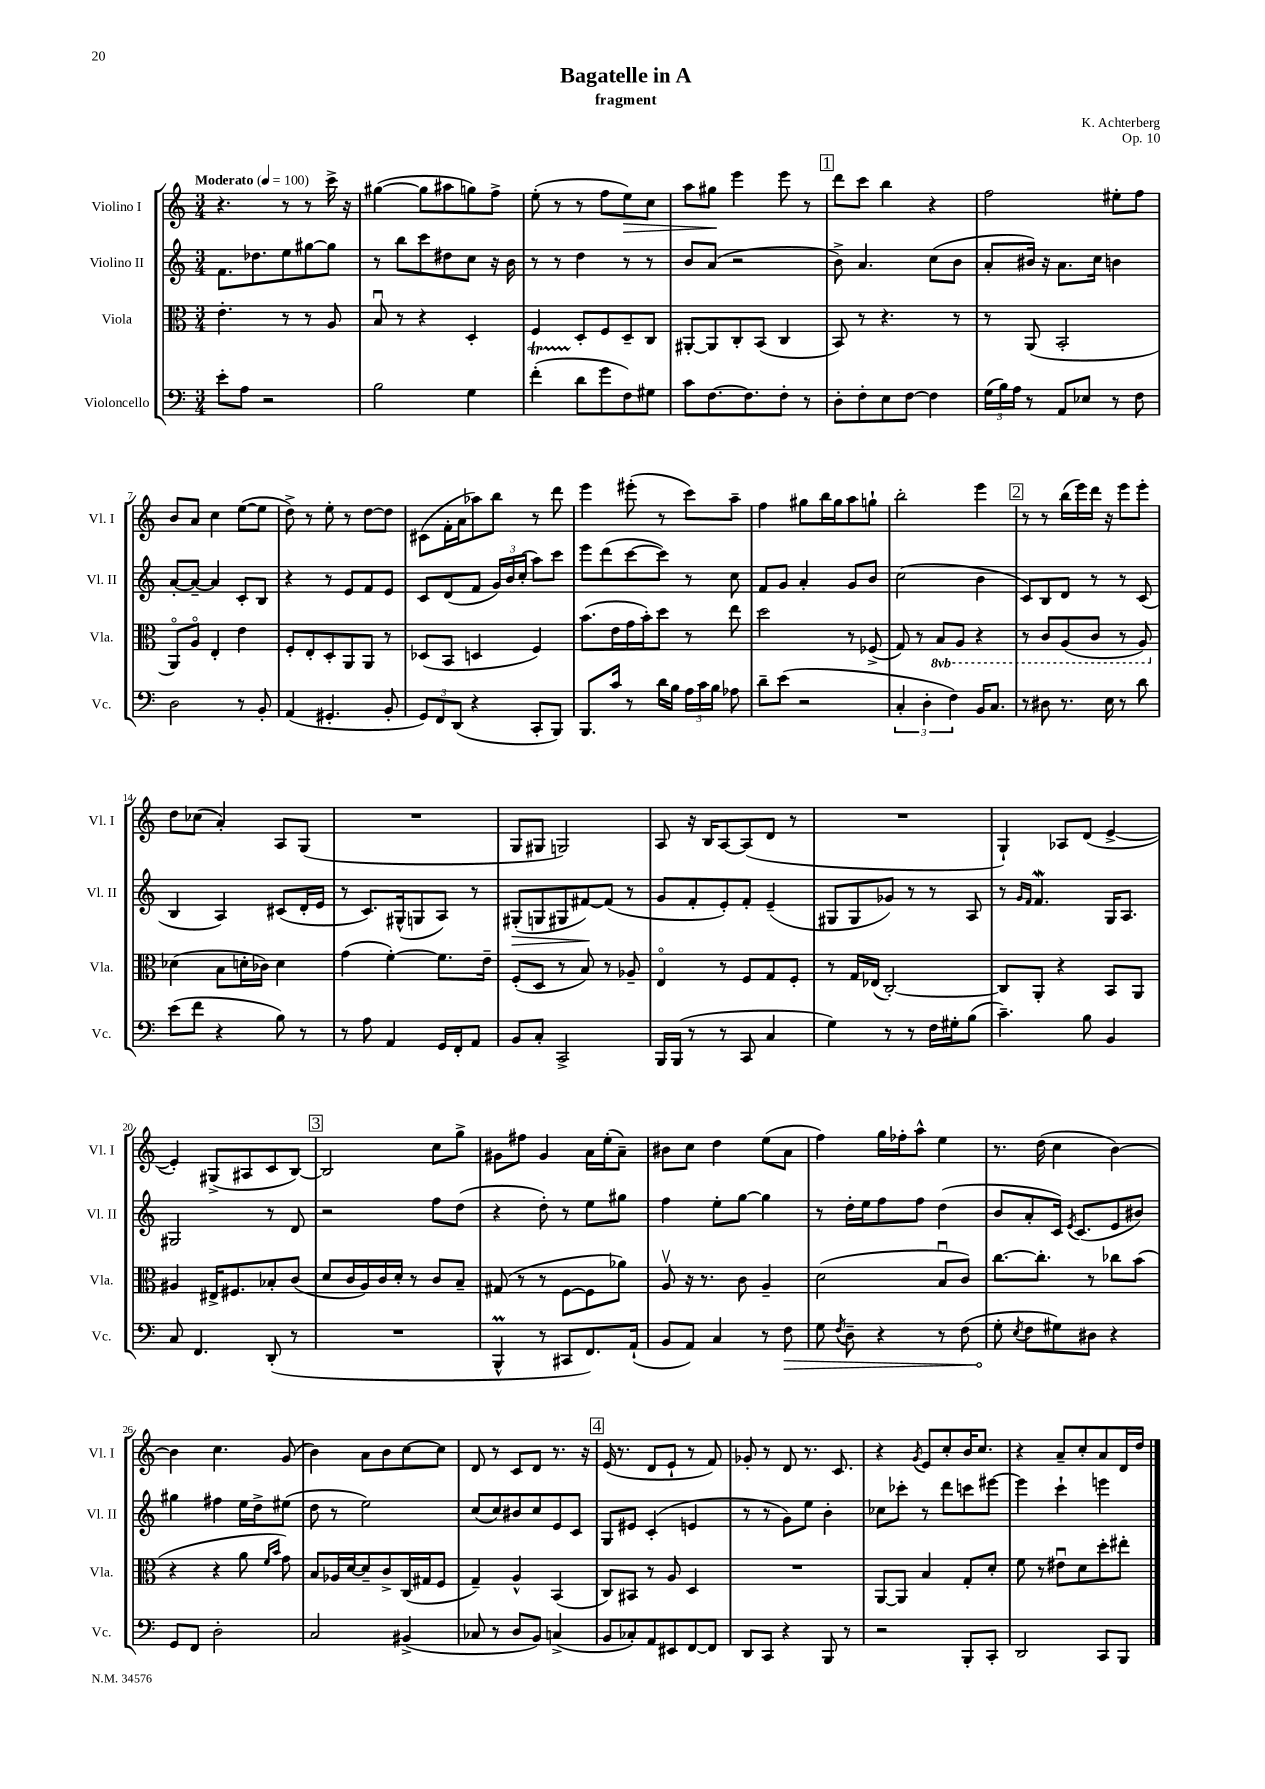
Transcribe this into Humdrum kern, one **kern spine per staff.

**kern	**kern	**kern	**kern
*staff4	*staff3	*staff2	*staff1
*clefF4	*clefC3	*clefG2	*clefG2
*k[]	*k[]	*k[]	*k[]
*M3/4	*M3/4	*M3/4	*M3/4
*MM100	*MM100	*MM100	*MM100
8e'\L	4.e'\	8.f\L	4.r
8A\J	.	.	.
.	.	8.dd-\	.
2r	.	.	.
.	8r	8ee\	8r
.	8r	[8gg#\	8r
.	8A/	8gg#\]J	16ccc^\
.	.	.	16r
=	=	=	=
2B\	8Bu/	8r	([4gg#\
.	8r	8bb\L	.
.	4r	8ccc\	8gg#\]L
.	.	8dd#\	8aa#\
4G\	4D'/	8cc\J	8gg\)
.	.	16r	8ff^\J
.	.	16b\	.
=	=	=	=
(4f'\	4F/	8r	(8ee'\
.	.	8r	8r
8d\L	8D'/L	4dd\	8r
8g\	8F/	.	8ff\L
8F\)	8D~/	8r	8ee\)
8G#\J	8C/J	8r	8cc\J
=	=	=	=
8c\L	[8AA#'/L	8b/L	8aa\L
[8.F\	8AA#/]	(8a/J	8gg#\J
.	8C'/	2r	4eee\
8.F\]	.	.	.
.	(8BB/J	.	.
8F'\J	4C/	.	8eee\
8r	.	.	8r
=	=	=	=
8D'\L	8BB/)	8b^\)	8ddd\L
8F'\	8r	4.a/	8ccc\J
8E\	4.r	.	4bb\
[8F\J	.	.	.
4F\]	.	(8cc\L	4r
.	8r	8b\J	.
=	=	=	=
(24G\LL	8r	8a'/L	2ff\
24B\)	.	.	.
24A\JJ	.	.	.
8r	(8AA/	16b#/Jk)	.
.	.	16r	.
8AA/L	2BB'/	8.a\L	.
8E-/J	.	.	.
.	.	16cc\Jk	.
8r	.	4b\	8ee#'\L
8F\	.	.	8ff\J
=	=	=	=
2D\	8AAo/L)	[8a'/L	8b/L
.	8Ao/J	8a~/_J	8a/J
.	4E'/	4a/]	4cc\
8r	4e\	8c'/L	([8ee\L
8BB'/	.	8B/J	8ee\]J
=	=	=	=
(4AA/	8F'/L	4r	8dd^\)
.	8E'/	.	8r
4.GG#'/	8D'/	8r	8ee'\
.	8AA/	8e/L	8r
.	8AA/J	8f/	[8dd\L
8BB'/	8r	8e/J	8dd\]J
=	=	=	=
12GG/L)	(8D-/L	8c/L	(8c#\L
12FF/	.	.	.
.	8BB/J	(8d/	16f'\L
(12DD/J	.	.	.
.	.	.	16a\J
4r	4D/	8f/J	8aa-\)
.	.	24g/LL)	8bb\J
.	.	24b/	.
.	.	(24cc'/JJ	.
8CC'/L	4F/)	8aa\L)	8r
8BBB/J)	.	8ccc\J	8ddd\
=	=	=	=
8.BBB/L	(8.b\L	8eee\L	4eee\
.	.	(8ddd\	.
16c/Jk	16e\L	.	.
8r	16g\	[8ccc\	(8eee#'\
.	16b'\J)	.	.
16d\LL	8dd\J	8ccc\]J)	8r
16B\JJ	.	.	.
24A\LL	8r	8r	8ccc\L)
24c\	.	.	.
24B\JJ	.	.	.
8A-\	8ee\	8cc\	8aa~\J
=	=	=	=
8d~\L	2dd\	8f/L	4ff\
(8e\J	.	8g/J	.
2r	.	4a'/	8gg#\L
.	.	.	16bb\L
.	.	.	16gg#\J
.	8r	8g/L	8aa\
.	(8F-^/	8b/J	8gg`\J
=	=	=	=
6C'/	8G/)	(2cc\	2bb'\
.	8r	.	.
6D'\	.	.	.
.	8BB/L	.	.
6F\)	.	.	.
.	8AA/J	.	.
16BB/LK	4r	4b\	4eee\
8.C/J	.	.	.
=	=	=	=
8r	8r	8c/L)	8r
8D#\	8C/L	8B/	8r
8.r	(8AA/	8d/J	(16bb\LL
.	.	.	16eee\)
.	8C/J	8r	16ddd\JJ
16E\	.	.	16r
8r	8r	8r	8eee\L
8d\	8AA/)	(8c/	8eee'\J
=	=	=	=
(8e\L	(4d-\	4B/	8dd\L
8f\J	.	.	(8cc-\J
4r	8B\L	4A/)	4a'/)
.	16d'\L	.	.
.	16c-\JJ)	.	.
8B\)	4d\	(8c#/L	8A/L
8r	.	16d'/L	(8G/J
.	.	16e/JJ	.
=	=	=	=
8r	(4g\	8r	2.r
8A\	.	8.c/L)	.
4AA/	[4f'\)	.	.
.	.	(16G#^^/k	.
.	.	8G/	.
16GG/LL	8.f\]L	8A/J)	.
16FF'/J	.	.	.
8AA/J	.	8r	.
.	16e~\Jk	.	.
=	=	=	=
8BB/L	(8F'/L	(8G#'/L	8G/L
8C'/J	8D/J	8G/	8G#/J
2CC^/	8r	8G#/	2G/)
.	8B/)	[8f#/)	.
.	8r	(8f#/]J	.
.	8A-~/	8r	.
=	=	=	=
16BBB/LL	4Eo/	8g/L	8A/
(16BBB/JJ	.	.	.
8r	.	8f'/	16r
.	.	.	16B/LK
8r	8r	8e'/)	[8A/
8CC/	8F/L	8f'/J	(8A/]
4C/	8G/	(4e~/	8d/J
.	8F'/J	.	8r
=	=	=	=
4G\)	8r	8G#/L	2.r
.	16G/LL	8G#/	.
.	(16E-/JJ	.	.
8r	[2C'/)	8g-/J)	.
8r	.	8r	.
16F\LL	.	8r	.
16G#'\J	.	.	.
(8B\J	.	8A/	.
=	=	=	=
4.c~\)	8C/]L	8r	4G`/)
.	.	16qqg/LL	.
.	.	16qqf/JJ	.
.	8AA'/J	4.f/	.
.	4r	.	8A-/L
8B\	.	.	(8d/J
4BB/	8BB/L	16G/LK	[4e^/
.	.	8.A/J	.
.	8AA/J	.	.
=	=	=	=
8C/	4A#/	2G#/	4e'/])
4.FF/	.	.	.
.	16E#^/LK	.	(8G#^/L
.	8.F#/	.	.
.	.	.	8A#/
(8DD'/	8B-'/	8r	8c/
8r	(8c/J	8d/	[8B/J)
=	=	=	=
2.r	8d/L	2r	2B/]
.	16c/L	.	.
.	16A/)	.	.
.	16c/	.	.
.	16d'/JJ	.	.
.	8r	.	.
.	8c/L	8ff\L	8cc\L
.	8B~/J	(8dd\J	8gg^\J
=	=	=	=
4BBB^^/	(8G#/	4r	8g#\L
.	8r	.	8ff#\J
8r	8r	8dd'\)	4g#/
8CC#/L	[8F\L	8r	.
8.FF/)	8F\]	8ee\L	16a\LL
.	.	.	(16ee'\J
.	8a-\J)	8gg#\J	8a~\J)
(16AA`/Jk	.	.	.
=	=	=	=
8BB/L	8Av/	4ff\	8b#\L
8AA/J)	16r	.	8cc\J
.	8.r	.	.
4C/	.	8ee'\L	4dd\
.	8c\	[8gg\J	.
8r	4A~/	4gg\]	(8ee\L
8F\	.	.	8a\J
=	=	=	=
8G\	(2d\	8r	4ff\)
8qF/	.	.	.
8D~\	.	16dd'\LL	.
.	.	16ee\J	.
4r	.	8ff\	16gg\LL
.	.	.	16ff-'\J
.	.	8ff\J	8aa^^\J
8r	8Bu/L	(4dd\	4ee\
(8F\	8c/J)	.	.
=	=	=	=
8G'\	[8.cc\L	8b/L	8.r
8qE/	.	.	.
8F\L	.	8a'/	.
.	8.cc'\]J	.	(16dd\
8G#\)	.	16c/Jk)	4cc\
.	.	8qe/	.
.	.	(8.c/L	.
8D#\J	8r	.	.
4r	8cc-\L	8e/	[4b\)
.	(8b\J	8b#/J)	.
=	=	=	=
8GG/L	4r	4gg#\	4b\]
8FF/J	.	.	.
2D'\	4r	4ff#\	4.cc\
.	8a\	16ee\LL	.
.	.	16dd^\J	.
.	16qqf/LL	.	.
.	16qqb/JJ	.	.
.	8g\)	(8ee#\J	(8g/
=	=	=	=
2C/	8B/L	8dd\	4b\)
.	16A-/L	8r	.
.	[16d/J	.	.
.	8d~/]	2ee\)	8a\L
.	8c^/	.	8b\
(4BB#^/	(16C/L	.	[8cc\
.	16G#/J	.	.
.	8F/J	.	8cc\]J
=	=	=	=
8C-/	4G~/)	(8cc/L	8d/
8r	.	8cc/)	8r
8D/L	4A^^/	8b#/	8c/L
8BB/J)	.	8cc/	8d/J
(4C^/	(4BB/	8e/	8.r
.	.	8c/J	.
.	.	.	16r
=	=	=	=
8BB/L	8C/L)	8G/L	(16e/
.	.	.	8.r
8C-'/)	8BB#/J	8e#/J	.
8AA/	8r	(4c'/	8d/L
8EE#/	8A/	.	8e`/J
[8FF/	4D/	4e/	8r
8FF/]J	.	.	8f/)
=	=	=	=
8DD/L	2.r	8r	8g-'/
8CC/J	.	8r	8r
4r	.	8g\L)	8d/
.	.	8ee\J	8.r
8BBB/	.	4b'\	.
.	.	.	8.c/
8r	.	.	.
=	=	=	=
2r	[8AA/L	8cc-\L	4r
.	8AA/]J	8ccc-'\J	.
.	.	.	8qg/
.	4B/	8r	8e/L
.	.	8ddd\L	8cc'/
8BBB'/L	8G'/L	8ccc\	16b/K
.	.	.	8.cc/J
8CC'/J	8d'/J	[8eee#\J	.
=	=	=	=
2DD/	8f\	4eee#\]	4r
.	8r	.	.
.	8e#u\L	4ccc`\	8a~/L
.	8d\	.	8cc'/
8CC/L	8dd'\	4eee\	8a/
8BBB/J	8ee#'\J	.	16d/L
.	.	.	16dd/JJ
==	==	==	==
*-	*-	*-	*-
